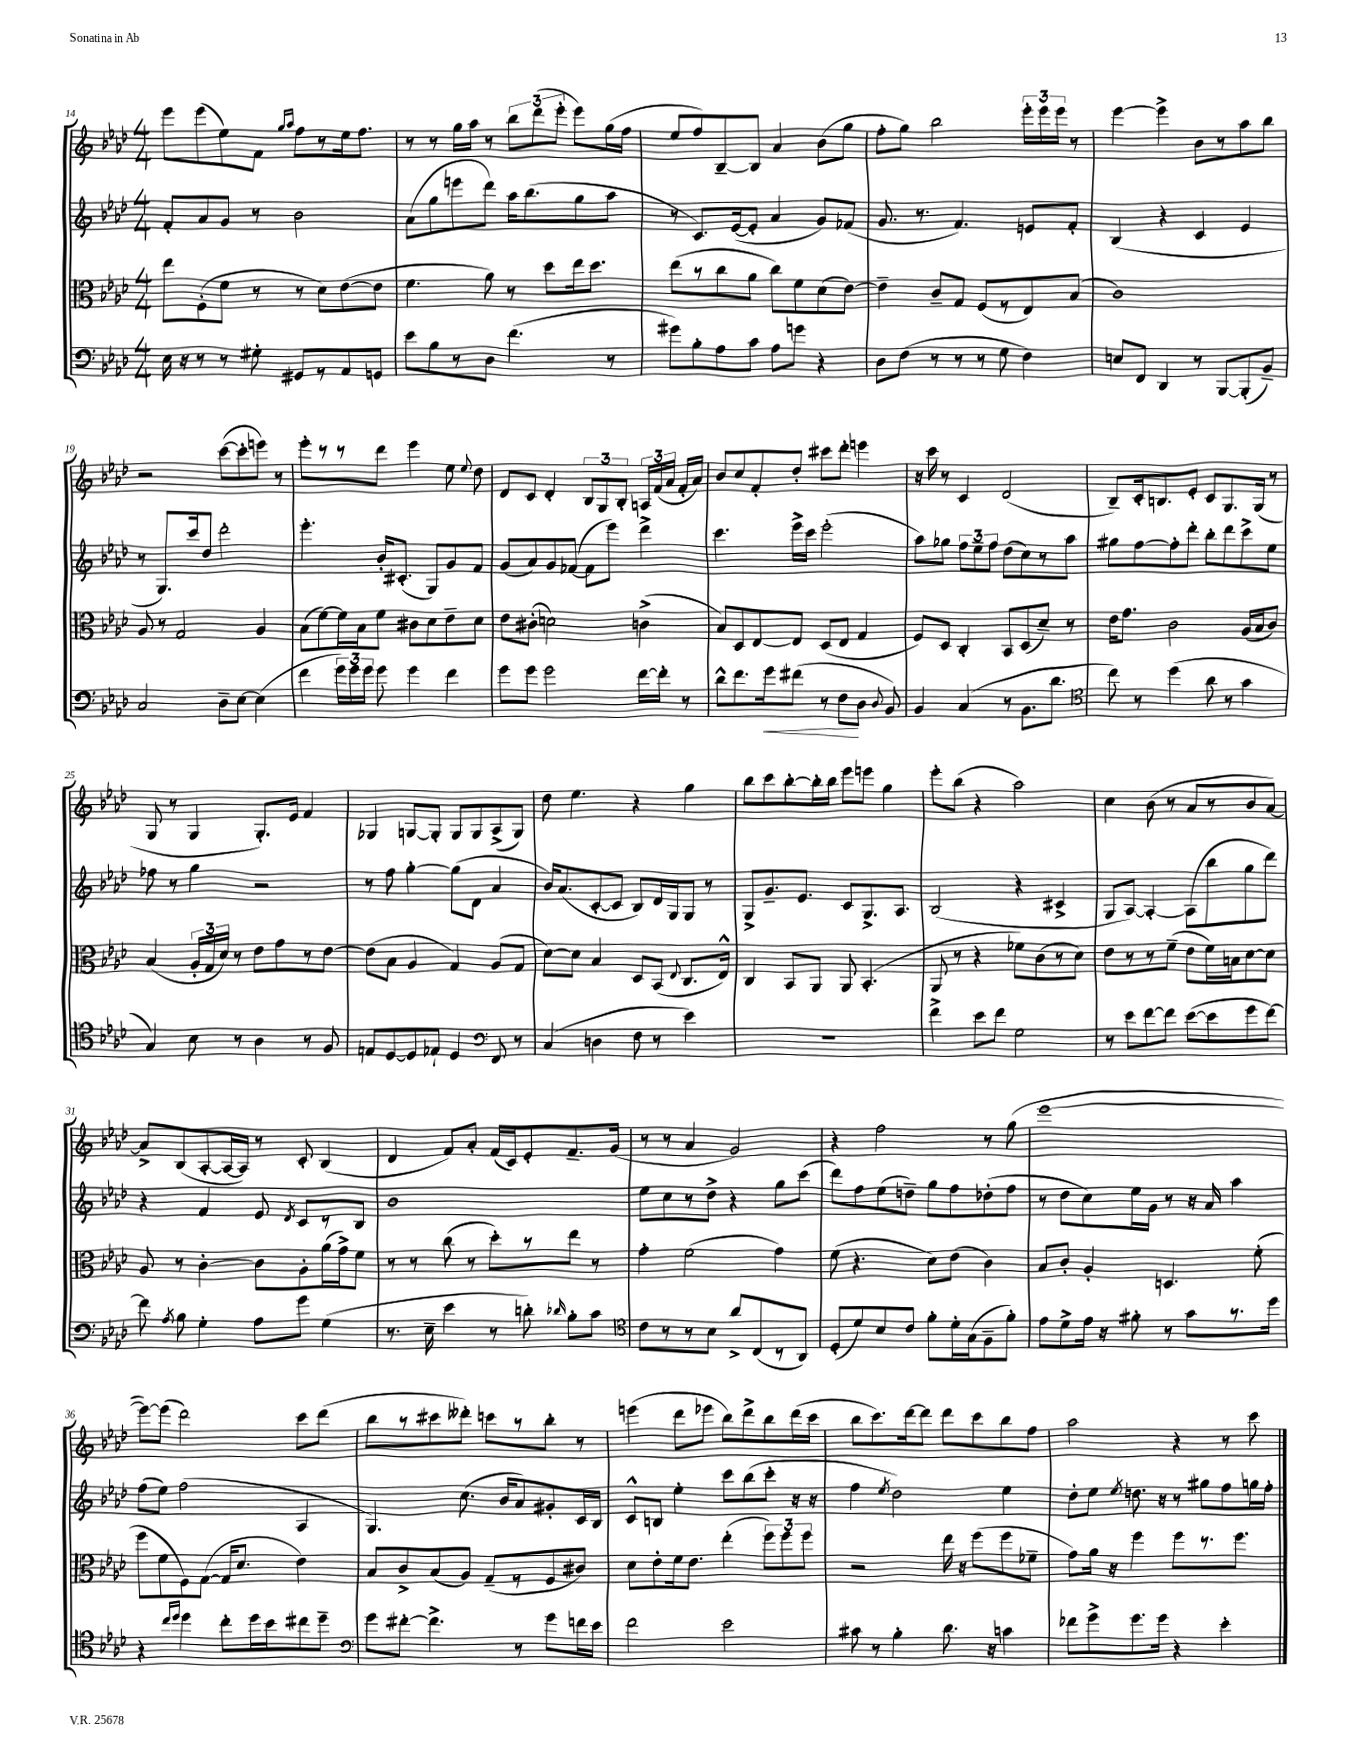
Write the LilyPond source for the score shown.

<<
\new StaffGroup <<
\new Staff = "s0" {
    \clef treble \key aes \major \numericTimeSignature \time 4/4
    \autoBeamOff ees'''8[ ees'''8( ees''8) f'8] \grace { g''16[ aes''16] } f''8[ r8 ees''16 f''8.] |
    r8 r8 g''16[ aes''16] r8 \tuplet 3/2 { bes''8[ des'''8( ees'''8]-. } ees'''8[) g''16( f''16] |
    ees''8[ f''8) bes8~-- bes8] aes'4 bes'8[( g''8] |
    f''8[-. g''8]) bes''2 \tuplet 3/2 { ees'''16[-. ees'''16 ees'''16] } r8 |
    ees'''4~ ees'''4-> bes'8[ r8 aes''8 bes''8] |
    r2 c'''8[~( c'''8-. e'''8]) r8 |
    ees'''8[-. r8 r8 des'''8] ees'''4 ees''8 \appoggiatura { ees''8 } des''8 |
    des'8[ c'8] des'4-. \tuplet 3/2 { bes8[ g8 bes8]-. } \tuplet 3/2 { a16[ f'16( aes'16] } f'16[-. aes'16]) |
    bes'8[ c''8 f'8-. des''8]-. cis'''8[ des'''8]-. e'''4 |
    r16 c'''16 r8 c'4 des'2( |
    bes8[--) c'16-. b8. ees'8]-. c'8[ g8. g16]( r8 |
    g8 r8 g4 g8.[-.) ees'16] f'4 |
    ges4 g8[~ g8]-. g8[ g8 aes8->( g8]) |
    des''8 ees''4. r4 g''4 |
    bes''8[ c'''8 bes''8~-. bes''16-. bes''16] ees'''8[ e'''8] g''4 |
    ees'''8[-. bes''8]( r4 aes''2) |
    c''4 bes'8( r8 aes'8[ r8 bes'8 aes'8]~) |
    aes'8[-> bes8( aes8~-. aes16~ aes16]) r8 c'8-. bes4( |
    des'4 f'8[) aes'8]-. f'16[( c'16) ees'8-. f'8.-- g'16]( |
    r8 r8 aes'4 g'2) |
    r4 f''2 r8 g''8( |
    ees'''1~ |
    ees'''8[~) ees'''8]( des'''2) c'''8[ des'''8]( |
    bes''8[ r8 cis'''8 deses'''8]-.) c'''8[ r8 bes''8]-. r8 |
    e'''4( des'''8[ ees'''8] bes''8[) des'''8-> bes''8 des'''16( c'''16] |
    bes''8[ c'''8.) des'''16~ des'''8] des'''8[ c'''8 bes''8 f''8] |
    aes''2 r4 r8 c'''8 \bar "|." |
}
\new Staff = "s1" {
    \clef treble \key aes \major \numericTimeSignature \time 4/4
    \autoBeamOff f'8[-. aes'8 g'8] r8 bes'2 |
    aes'8[( g''8 e'''8 des'''8]) aes''16[ bes''8.( g''8 aes''8] |
    r8 c'8.[) ees'16~( ees'8]-. aes'4 g'8[) fes'8]( |
    g'8. r8. f'4.) e'8[ f'8]-. |
    bes4( r4 c'4 ees'4 |
    r8 g8.[) c'''16 des''8] des'''2-. |
    ees'''4.-. bes'16[-. cis'8.]-.( g8[) g'8 f'8] |
    g'8[( aes'8) g'8 fes'8]~( fes'8[ ees'''8]) des'''4-> |
    c'''4. ees'''16[-> c'''16] ees'''2-.( |
    aes''8[) ges''8] \tuplet 3/2 { f''8[ ees''8-- f''8] } des''8[( c''8) r8 aes''8] |
    gis''8[ f''8~ f''8-. des'''8]-. bes''8[-. des'''8 c'''8-> ees''8] |
    fes''8 r8 g''4 r2 |
    r8 f''8 g''4~-. g''8[( des'8] aes'4 |
    bes'16[) aes'8.( c'8~-. c'8] bes8[) des'16 g16 g8] r8 |
    g8[-> g'8.-- ees'8.] c'8[ g8.-> aes8.] |
    bes2( r4 cis'4-> |
    g8[ aes8]~) aes4~-. aes8[( bes''8 g''8 des'''8]) |
    r4 f'4 ees'8 \acciaccatura { des'8 } c'8[ r8 bes8] |
    bes'1 |
    ees''8[ c''8 r8 des''8]-> r4 g''8[ c'''8]( |
    des'''8[) f''8 ees''8( d''8]--) g''8[ f''8 des''8-.( f''8] |
    r8 des''8[ c''8) ees''16 g'16] r8 r16 aes'16 aes''4 |
    f''8[( ees''8]) f''2( aes4 |
    g4.) c''8.( bes'16[ aes'8) gis'8-. c'16 bes16] |
    c'8[-^ b8] ees''4-. c'''8[ bes''8( c'''8]-. r16 r16 |
    f''4 \acciaccatura { ees''8 } des''2) ees''4 |
    des''8[-. ees''8] \acciaccatura { ees''8 } d''8. r16 r8 gis''8[ f''8 g''16 f''16]-. \bar "|." |
}
\new Staff = "s2" {
    \clef alto \key aes \major \numericTimeSignature \time 4/4
    \autoBeamOff ees''8[ f8-.( f'8] r8 r8 des'8[) ees'8~( ees'8] |
    f'4. aes'8) r8 des''8[ ees''16 des''8.] |
    ees''8[( r8 c''8 aes'8] c''8[) f'8 des'8( ees'8]~) |
    ees'4-- c'8[-- g8] f8[( r8 ees8) bes8]( |
    c'1) |
    aes8 r8 g2 aes4 |
    bes8[( f'8~) f'16 bes16 f'8] cis'8[ des'8 ees'8-- des'8] |
    ees'8[ cis'8]-.( d'2) c'4->( |
    bes8[) des8 ees8~ ees8] des8[( ees8] g4 |
    f8[) des8] c4-. bes,8[ des8( des'8]--) r8 |
    ees'16[ g'8.] c'2 aes16[( bes16 c'8]) |
    bes4( \tuplet 3/2 { aes16[-. g16 des'16]) } r8 ees'8[ g'8 r8 ees'8]~ |
    ees'8[( bes8] aes4 g4) aes8[( g8] |
    des'8[~) des'8] bes4 des8[ bes,8]( \appoggiatura { ees8 } c8.[ ees16]-^) |
    c4 bes,8[ aes,8] aes,8 bes,4.-.( |
    aes,8 r8 r4 fes'8[) c'8( r8 des'8]) |
    ees'8[ r8 r8 f'8]--( ees'8[ f'16) b16 des'8~ des'8] |
    aes8 r8 c'4~-. c'8[ aes8-. aes'16( g'16->) f'8] |
    r8 r8 c''8( r8 des''8[-.) r8 ees''8] r8 |
    g'4-. f'2( g'4) |
    f'8( r4. des'8[) ees'8]( c'4) |
    bes8[ c'8]-. aes4-. d4. f'8-.( |
    f''8[ f'8 f8) g8]~( g16[ des'8.] ees'4) |
    bes8[ c'8-> bes8( aes8]) g8[--( r8 f8 cis'8]) |
    des'8[ ees'8-. f'16 ees'8.] ees''4-.( \tuplet 3/2 { f''8[) f''8 f''8] } |
    r2 ees''16 r16 f''8[( f''8 fes'8]-- |
    g'8[) aes'16] r16 f''4 f''8[ r8. f''8.] \bar "|." |
}
\new Staff = "s3" {
    \clef bass \key aes \major \numericTimeSignature \time 4/4
    \autoBeamOff ees16 r16 r8 r8 gis8-. gis,8[ r8 aes,8 g,8] |
    ees'8[ bes8 r8 des8] f'4.( r8 |
    gis'8[) bes8-. aes8 c'8] aes8[ g'8] r4 |
    des8[ f8]( r8 r8 r8 g8 f4) |
    e8[ f,8] des,4 r8 bes,,8[~ bes,,8-.( bes,8]--) |
    c2 des8[-- ees8]~ ees4( |
    f'4 \tuplet 3/2 { g'16[) g'16 g'16] } g'8 g'4 f'4 |
    g'8[ g'8] g'2 f'16[~ f'16]-. r8 |
    des'8[-^ f'8. g'16\< fis'8]( r8 f8[\! des8] \appoggiatura { des8 } bes,8) |
    bes,4 c4( r8 bes,8.[ des'8.] |
    \clef tenor c''8) r8 des''4( aes'8 r8 g'4 |
    g4) bes8 r8 aes4 r8 f8 |
    e8[ des8~ des8 ees8]-! des4 \clef bass f,8 r8 |
    c4( d4 f8 r8 ees'4) |
    r1 |
    f'4-> ees'8[ f'8] g2 |
    r8 ees'8[ f'8~ f'8] ees'8[~( ees'8 g'8 f'8]~) |
    f'8 \acciaccatura { aes8 } bes8 g4-. aes8[ g'8] g4( |
    r8. ees16-- ees'4 r8 d'8-.) \grace { des'16 } bes8[-. c'8] |
    \clef tenor c'8[ r8 r8 bes8] aes'8[-> c8( r8 aes,8]) |
    des8[-.( des'8) bes8 c'8] f'8[-. des'16-. g16( f8-- f'8]-.) |
    ees'8[ des'8-> ees'16] r16 fis'8-. r8 g'8[ r8. des''16] |
    r4 \grace { c''16[ des''16] } des''4 c''8[-. des''16 bes'16 cis''8 des''8]-- |
    \clef bass g'8[ fis'8]~-. fis'4.-> r8 g'8[ f'16 ees'16] |
    f'2 ees'2 |
    cis'8 r8 bes4-. des'8. r16 c'4 |
    fes'8[ g'8-> g'8. g'16] r4 ees'4-. \bar "|." |
}
>>
>>
\layout { \context { \Score currentBarNumber = #14 } }
